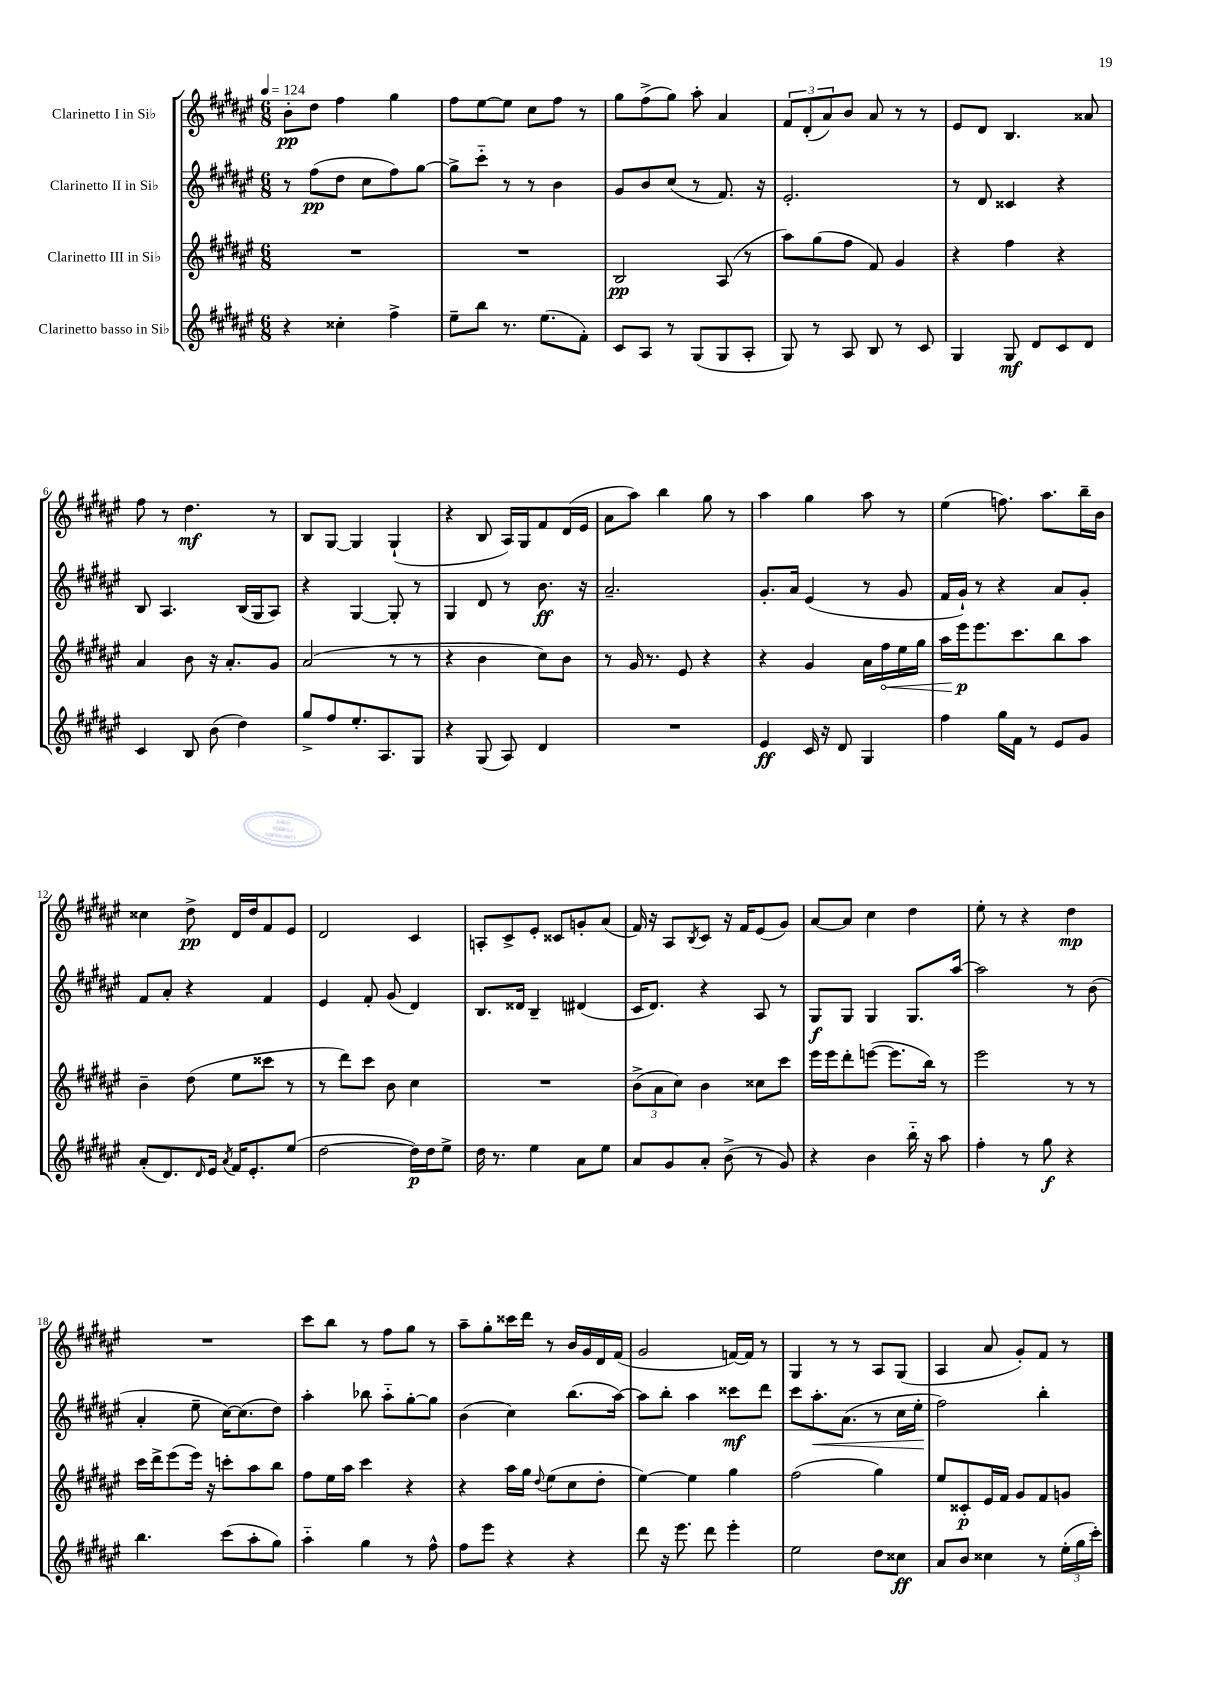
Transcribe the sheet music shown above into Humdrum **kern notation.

**kern	**dynam	**kern	**dynam	**kern	**dynam	**kern	**dynam
*part4	*part4	*part3	*part3	*part2	*part2	*part1	*part1
*staff4	*staff4	*staff3	*staff3	*staff2	*staff2	*staff1	*staff1
*I"Clarinetto basso in Si♭	*	*I"Clarinetto III in Si♭	*	*I"Clarinetto II in Si♭	*	*I"Clarinetto I in Si♭	*
*clefG2	*	*clefG2	*	*clefG2	*	*clefG2	*
*k[f#c#g#d#a#e#]	*	*k[f#c#g#d#a#e#]	*	*k[f#c#g#d#a#e#]	*	*k[f#c#g#d#a#e#]	*
*M6/8	*	*M6/8	*	*M6/8	*	*M6/8	*
*MM124	*	*MM124	*	*MM124	*	*MM124	*
=1	=1	=1	=1	=1	=1	=1	=1
4r	.	2.r	.	8r	.	8b'\L	pp
.	.	.	.	(8ff#\L	pp	8dd#\J	.
4cc##X'\	.	.	.	8dd#\J	.	4ff#\	.
.	.	.	.	8cc#\L	.	.	.
4ff#^\	.	.	.	8ff#\)	.	4gg#\	.
.	.	.	.	[8gg#\J	.	.	.
=2	=2	=2	=2	=2	=2	=2	=2
8ee#~\L	.	2.r	.	8gg#^\L]	.	8ff#\L	.
8bb\J	.	.	.	8ccc#\J	.	[8ee#\	.
8.r	.	.	.	8r	.	8ee#\J]	.
.	.	.	.	8r	.	8cc#\L	.
(8.ee#\L	.	.	.	.	.	.	.
.	.	.	.	4b\	.	8ff#\J	.
8f#'\J)	.	.	.	.	.	8r	.
=3	=3	=3	=3	=3	=3	=3	=3
8c#/L	.	2B/	pp	8g#/L	.	8gg#\L	.
8A#/J	.	.	.	8b/	.	(8ff#^\	.
8r	.	.	.	(8cc#/J	.	8gg#\J)	.
(8G#/L	.	.	.	8r	.	8aa#'\	.
8G#/	.	(8A#/	.	8.f#/)	.	4a#/	.
8A#'/J	.	8r	.	.	.	.	.
.	.	.	.	16r	.	.	.
=4	=4	=4	=4	=4	=4	=4	=4
8G#/)	.	8aa#\L)	.	2.e#'/	.	12f#/L	.
.	.	.	.	.	.	(12d#'/	.
8r	.	(8gg#\	.	.	.	.	.
.	.	.	.	.	.	12a#/)	.
8A#/	.	8ff#\J	.	.	.	8b/J	.
8B/	.	8f#/)	.	.	.	8a#/	.
8r	.	4g#/	.	.	.	8r	.
8c#/	.	.	.	.	.	8r	.
=5	=5	=5	=5	=5	=5	=5	=5
4G#/	.	4r	.	8r	.	8e#/L	.
.	.	.	.	8d#/	.	8d#/J	.
8G#/	mf	4ff#\	.	4c##X/	.	4.B/	.
8d#/L	.	.	.	.	.	.	.
8c#/	.	4r	.	4r	.	.	.
8d#/J	.	.	.	.	.	8a##X/	.
!!LO:LB:g=z
=6	=6	=6	=6	=6	=6	=6	=6
4c#/	.	4a#/	.	8B/	.	8ff#\	.
.	.	.	.	4.A#/	.	8r	.
8B/	.	8b\	.	.	.	4.dd#\	mf
(8b\	.	16r	.	.	.	.	.
.	.	8.a#'/L	.	.	.	.	.
4dd#\)	.	.	.	(16B/LL	.	.	.
.	.	.	.	16G#/J	.	.	.
.	.	8g#/J	.	8A#/J)	.	8r	.
=7	=7	=7	=7	=7	=7	=7	=7
8gg#^/L	.	(2a#/	.	4r	.	8B/L	.
8ff#/	.	.	.	.	.	[8G#/J	.
8.ee#'/	.	.	.	[4G#/	.	4G#/]	.
8.A#/	.	.	.	.	.	.	.
.	.	8r	.	8G#'/]	.	(4G#`/	.
8G#/J	.	8r	.	8r	.	.	.
=8	=8	=8	=8	=8	=8	=8	=8
4r	.	4r	.	4G#/	.	4r	.
(8G#/	.	4b\	.	8d#/	.	8B/	.
8A#/)	.	.	.	8r	.	16A#/LL)	.
.	.	.	.	.	.	16G#/J	.
4d#/	.	8cc#\L)	.	8.b\	ff	8f#/	.
.	.	8b\J	.	.	.	(16d#/L	.
.	.	.	.	16r	.	16e#/JJ	.
=9	=9	=9	=9	=9	=9	=9	=9
2.r	.	8r	.	2.a#~/	.	8a#\L	.
.	.	16g#/	.	.	.	8aa#\J)	.
.	.	8.r	.	.	.	.	.
.	.	.	.	.	.	4bb\	.
.	.	8e#/	.	.	.	.	.
.	.	4r	.	.	.	8gg#\	.
.	.	.	.	.	.	8r	.
=10	=10	=10	=10	=10	=10	=10	=10
4e#/	ff	4r	.	8.g#'/L	.	4aa#\	.
.	.	.	.	16a#/Jk	.	.	.
16c#/	.	4g#/	.	(4e#/	.	4gg#\	.
16r	.	.	.	.	.	.	.
8d#/	.	.	.	.	.	.	.
4G#/	.	16a#\LL	.	8r	.	8aa#\	.
!	!	!	!LO:HP:b	!	!	!	!
.	.	16ff#\	<	.	.	.	.
.	.	16ee#\	.	8g#/	.	8r	.
.	.	16gg#\JJ	.	.	.	.	.
=11	=11	=11	=11	=11	=11	=11	=11
4ff#\	.	16aa#\LL	.	16f#/LL	.	(4ee#\	.
.	.	16eee#\J	p	16g#`/JJ)	.	.	.
.	.	8.eee#\	[	8r	.	.	.
16gg#\LL	.	.	.	4r	.	8.ffn\)	.
16f#\JJ	.	8.ccc#\	.	.	.	.	.
8r	.	.	.	.	.	.	.
.	.	.	.	.	.	8.aa#\L	.
8e#/L	.	8bb\	.	8a#/L	.	.	.
8g#/J	.	8aa#\J	.	8g#'/J	.	16bb~\L	.
.	.	.	.	.	.	16b\JJ	.
!!LO:LB:g=z
=12	=12	=12	=12	=12	=12	=12	=12
(8a#'/L	.	4b~\	.	8f#/L	.	4cc##X\	.
8.d#/)	.	.	.	8a#'/J	.	.	.
.	.	(8dd#\	.	4r	.	8dd#^\	pp
16qqd#/	.	.	.	.	.	.	.
16e#/Jk	.	.	.	.	.	.	.
8qa#/	.	.	.	.	.	.	.
16f#/KL	.	8ee#\L	.	.	.	16d#/LL	.
8.e#'/	.	.	.	.	.	16dd#/J	.
.	.	8ccc##X\J	.	4f#/	.	8f#/	.
(8ee#/J	.	8r	.	.	.	8e#/J	.
=13	=13	=13	=13	=13	=13	=13	=13
[2dd#\	.	8r	.	4e#/	.	2d#/	.
.	.	8ddd#\L)	.	.	.	.	.
.	.	8ccc#\J	.	8f#'/	.	.	.
.	.	8b\	.	(8g#/	.	.	.
16dd#\LL])	p	4cc#\	.	4d#/)	.	4c#/	.
16dd#\J	.	.	.	.	.	.	.
8ee#^\J	.	.	.	.	.	.	.
=14	=14	=14	=14	=14	=14	=14	=14
16dd#\	.	2.r	.	8.B/L	.	8An'/L	.
8.r	.	.	.	.	.	.	.
.	.	.	.	.	.	8c#^/	.
.	.	.	.	16d##X/Jk	.	.	.
4ee#\	.	.	.	4B~/	.	8e#'/J	.
.	.	.	.	.	.	8c##X/L	.
8a#\L	.	.	.	(4d#X/	.	8gn'/	.
8ee#\J	.	.	.	.	.	(8a#/J	.
=15	=15	=15	=15	=15	=15	=15	=15
8a#/L	.	(12b^\L	.	16c#/KL	.	16f#/)	.
.	.	.	.	8.d#/J)	.	16r	.
.	.	12a#\	.	.	.	.	.
8g#/	.	.	.	.	.	8A#/L	.
.	.	12cc#\J)	.	.	.	.	.
.	.	.	.	.	.	8qB/	.
8a#'/J	.	4b\	.	4r	.	8c#/J	.
(8b^\	.	.	.	.	.	16r	.
.	.	.	.	.	.	16f#/KL	.
8r	.	8cc##X\L	.	8A#/	.	(8e#/	.
8g#/)	.	8ccc#\J	.	8r	.	8g#/J)	.
=16	=16	=16	=16	=16	=16	=16	=16
4r	.	16eee#\LL	.	8G#/L	f	[8a#/L	.
.	.	16eee#\J	.	.	.	.	.
.	.	8ddd#'\	.	8G#/J	.	8a#/J]	.
4b\	.	([8eeen\J	.	4G#/	.	4cc#\	.
.	.	8.eee\L]	.	.	.	.	.
16bb\	.	.	.	8.G#/L	.	4dd#\	.
16r	.	16bb\Jk)	.	.	.	.	.
8aa#\	.	8r	.	.	.	.	.
.	.	.	.	[16aa#/Jk	.	.	.
=17	=17	=17	=17	=17	=17	=17	=17
4ff#'\	.	2eee#\	.	2aa#\]	.	8ee#'\	.
.	.	.	.	.	.	8r	.
8r	.	.	.	.	.	4r	.
8gg#\	f	.	.	.	.	.	.
4r	.	8r	.	8r	.	4dd#\	mp
.	.	8r	.	(8b\	.	.	.
!!LO:LB:g=z
=18	=18	=18	=18	=18	=18	=18	=18
4.bb\	.	16ccc#\LL	.	4a#'/	.	2.r	.
.	.	16ddd#^\J	.	.	.	.	.
.	.	(8eee#\	.	.	.	.	.
.	.	16eee#\Jk)	.	8ee#~\	.	.	.
.	.	16r	.	.	.	.	.
(8ccc#\L	.	8cccn'\L	.	[16cc#\KL)	.	.	.
.	.	.	.	(8.cc#\]	.	.	.
8aa#'\	.	8aa#\	.	.	.	.	.
8gg#\J)	.	8bb\J	.	8dd#\J)	.	.	.
=19	=19	=19	=19	=19	=19	=19	=19
4aa#\	.	8ff#\L	.	4aa#'\	.	8ccc#\L	.
.	.	16ee#\L	.	.	.	8bb\J	.
.	.	16aa#\JJ	.	.	.	.	.
4gg#\	.	4ccc#\	.	8bb-X\	.	8r	.
.	.	.	.	8aa#\L	.	8ff#\L	.
8r	.	4r	.	[8gg#'\	.	8gg#\J	.
8ff#^^\	.	.	.	8gg#\J]	.	8r	.
=20	=20	=20	=20	=20	=20	=20	=20
8ff#\L	.	4r	.	(4b\	.	8aa#~\L	.
8eee#\J	.	.	.	.	.	8gg#'\	.
4r	.	16aa#\LL	.	4cc#\)	.	16ccc##X\L	.
.	.	16gg#\JJ	.	.	.	16ddd#\JJ	.
.	.	8qqdd#/	.	.	.	.	.
.	.	(8ee#\L	.	.	.	8r	.
4r	.	8cc#\	.	(8.bb\L	.	16b/LL	.
.	.	.	.	.	.	16g#/	.
.	.	8dd#'\J	.	.	.	16d#/	.
.	.	.	.	[16aa#\Jk)	.	(16f#/JJ	.
=21	=21	=21	=21	=21	=21	=21	=21
8ddd#\	.	[4ee#\)	.	8aa#\L]	.	2g#/	.
16r	.	.	.	8bb'\J	.	.	.
8.eee#\	.	.	.	.	.	.	.
.	.	4ee#\]	.	4aa#\	.	.	.
8ddd#\	.	.	.	.	.	.	.
4eee#'\	.	4gg#\	.	8ccc##X\L	mf	[16fn/LL)	.
.	.	.	.	.	.	16f/JJ]	.
.	.	.	.	8ddd#\J	.	8r	.
=22	=22	=22	=22	=22	=22	=22	=22
2ee#\	.	(2ff#\	.	8ccc#\L	.	4G#/	.
!	!	!	!	!	!LO:HP:b	!	!
.	.	.	.	8.aa#'\	<	.	.
.	.	.	.	.	.	8r	.
.	.	.	.	(8.a#\J	.	.	.
.	.	.	.	.	.	8r	.
8dd#\L	.	4gg#\)	.	8r	.	8A#/L	.
8cc##X\J	ff	.	.	16cc#\LL	.	(8G#/J	.
.	.	.	.	16ee#'\JJ	.	.	.
=23	=23	=23	=23	=23	=23	=23	=23
8a#/L	.	8ee#/L	.	2ff#\)	.	4A#/	.
8b/J	.	8c##X'/	p	.	.	.	.
4cc##X\	.	16e#/L	.	.	.	8a#/	.
.	.	16f#/JJ	.	.	.	.	.
.	.	8g#/L	.	.	.	8g#'/L)	.
8r	.	8f#/	.	4bb'\	[	8f#/J	.
(24ee#'\LL	.	8gn/J	.	.	.	8r	.
24gg#\	.	.	.	.	.	.	.
24ccc#'\JJ)	.	.	.	.	.	.	.
==	==	==	==	==	==	==	==
*-	*-	*-	*-	*-	*-	*-	*-
